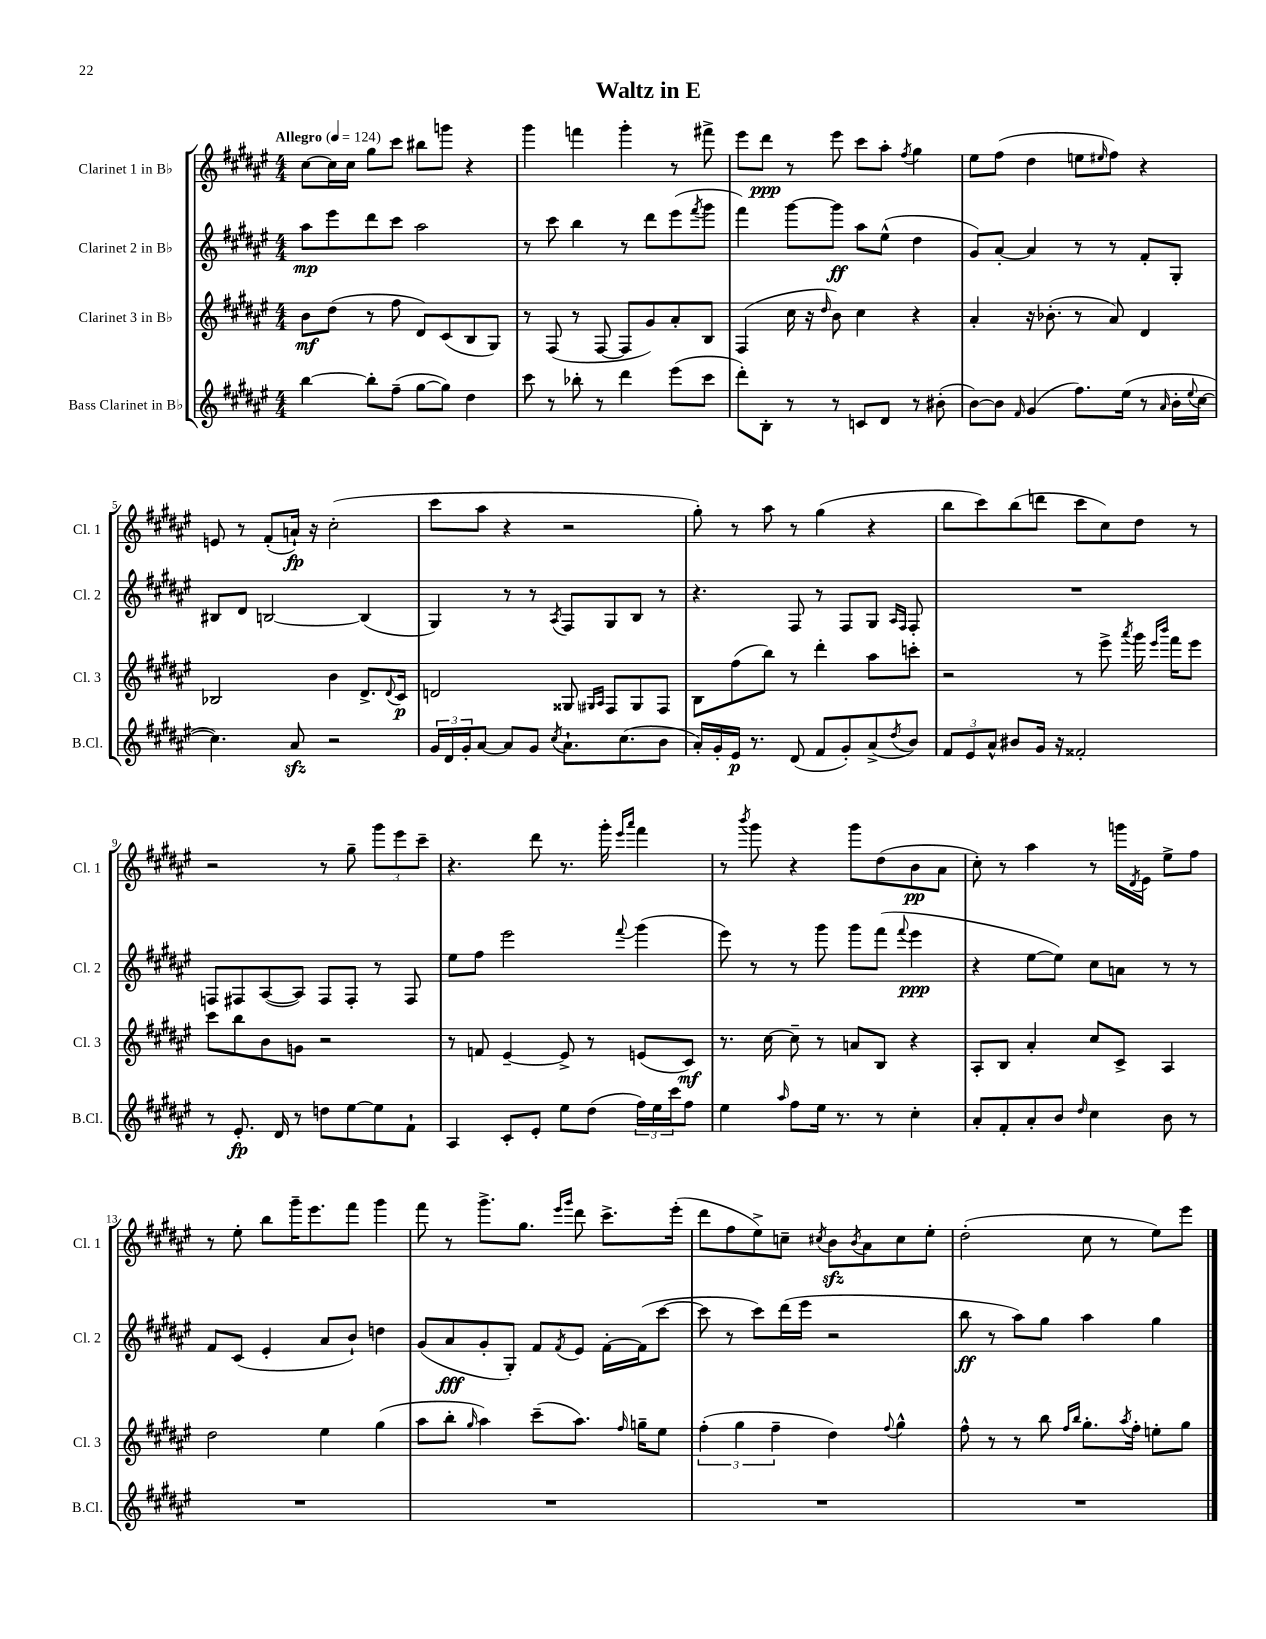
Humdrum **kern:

**kern	**dynam	**kern	**dynam	**kern	**dynam	**kern	**dynam
*part4	*part4	*part3	*part3	*part2	*part2	*part1	*part1
*staff4	*staff4	*staff3	*staff3	*staff2	*staff2	*staff1	*staff1
*I"Bass Clarinet in B♭	*	*I"Clarinet 3 in B♭	*	*I"Clarinet 2 in B♭	*	*I"Clarinet 1 in B♭	*
*I'B.Cl.	*	*I'Cl. 3	*	*I'Cl. 2	*	*I'Cl. 1	*
*clefG2	*	*clefG2	*	*clefG2	*	*clefG2	*
*k[f#c#g#d#a#e#]	*	*k[f#c#g#d#a#e#]	*	*k[f#c#g#d#a#e#]	*	*k[f#c#g#d#a#e#]	*
*M4/4	*	*M4/4	*	*M4/4	*	*M4/4	*
*MM124	*	*MM124	*	*MM124	*	*MM124	*
=1	=1	=1	=1	=1	=1	=1	=1
!	!	!	!	!	!	!LO:TX:a:B:t=Allegro	!
[4bb\	.	8b\L	mf	8aa#\L	mp	[8cc#\L	.
.	.	(8dd#\J	.	8eee#\	.	16cc#\L]	.
.	.	.	.	.	.	16cc#\JJ	.
8bb'\L]	.	8r	.	8ddd#\	.	8gg#\L	.
(8ff#~\J	.	8ff#\	.	8ccc#\J	.	8ccc#\J	.
[8gg#\L	.	8d#/L)	.	2aa#\	.	8bb#X\L	.
8gg#\J])	.	(8c#/	.	.	.	8gggn\J	.
4dd#\	.	8B/	.	.	.	4r	.
.	.	8G#/J)	.	.	.	.	.
=2	=2	=2	=2	=2	=2	=2	=2
8ccc#\	.	8r	.	8r	.	4ggg#\	.
8r	.	(8F#/	.	8ccc#\	.	.	.
8bb-X'\	.	8r	.	4bb\	.	4fffn\	.
8r	.	[8F#/	.	.	.	.	.
4ddd#\	.	8F#/L]	.	8r	.	4ggg#'\	.
.	.	8g#/)	.	8ddd#\L	.	.	.
(8eee#\L	.	8a#'/	.	(8eee#\	.	8r	.
.	.	.	.	8qfff#/	.	.	.
8ccc#\J	.	8B/J	.	8ggg#\J	.	8fff#X^\	.
=3	=3	=3	=3	=3	=3	=3	=3
8ddd#'\L)	.	(4F#/	.	4fff#\)	.	8eee#\L	.
8B'\J	.	.	.	.	.	8ddd#\J	ppp
8r	.	16cc#\	.	[8ggg#\L	.	8r	.
.	.	16r	.	.	.	.	.
.	.	16qqdd#/	.	.	.	.	.
8r	.	8b\)	.	8ggg#\J]	ff	8eee#\	.
8cn/L	.	4cc#\	.	8aa#\L	.	8ccc#\L	.
8d#/J	.	.	.	(8ee#^^\J	.	8aa#'\J	.
.	.	.	.	.	.	8qff#/	.
8r	.	4r	.	4dd#\	.	4gg#\	.
(8b#X'\	.	.	.	.	.	.	.
=4	=4	=4	=4	=4	=4	=4	=4
[8b\L)	.	4a#'/	.	8g#/L)	.	8ee#\L	.
8b\J]	.	.	.	[8a#'/J	.	(8ff#\J	.
16qqf#/	.	.	.	.	.	.	.
(4g#/	.	16r	.	4a#/]	.	4dd#\	.
.	.	(8.b-X'\	.	.	.	.	.
8.ff#\L)	.	8r	.	8r	.	8een\L	.
.	.	.	.	.	.	16qqee#X/	.
.	.	8a#/)	.	8r	.	8ff#\J)	.
(16ee#\Jk	.	.	.	.	.	.	.
8r	.	4d#/	.	8f#'/L	.	4r	.
16qqa#/	.	.	.	.	.	.	.
16b'\LL	.	.	.	8G#'/J	.	.	.
8qqee#/	.	.	.	.	.	.	.
[16cc#\JJ	.	.	.	.	.	.	.
!!LO:LB:g=z
=5	=5	=5	=5	=5	=5	=5	=5
4.cc#\])	.	2B-X/	.	8B#X/L	.	8en/	.
.	.	.	.	8d#/J	.	8r	.
.	.	.	.	[2Bn/	.	(8f#'/L	.
8a#zz/	.	.	.	.	.	16an`/Jk)	fp
.	.	.	.	.	.	16r	.
2r	.	4b\	.	.	.	(2cc#'\	.
.	.	8.d#^/L	.	(4B/]	.	.	.
.	.	8qqd#/	.	.	.	.	.
.	.	16c#/Jk	p	.	.	.	.
=6	=6	=6	=6	=6	=6	=6	=6
24g#/LL	.	2dn/	.	4G#/)	.	8ccc#\L	.
24d#/	.	.	.	.	.	.	.
24g#'/J	.	.	.	.	.	.	.
[8a#/J	.	.	.	.	.	8aa#\J	.
8a#/L]	.	.	.	8r	.	4r	.
8g#/J	.	.	.	8r	.	.	.
8qcc#/	.	.	.	8qA#/	.	.	.
8.a#`\L	.	8G##X/	.	8F#/L	.	2r	.
.	.	16qqG#X/LL	.	.	.	.	.
.	.	16qqA#/JJ	.	.	.	.	.
.	.	8F#/L	.	8G#/	.	.	.
(8.cc#\	.	.	.	.	.	.	.
.	.	8G#/	.	8B/J	.	.	.
8b\J	.	8F#/J	.	8r	.	.	.
=7	=7	=7	=7	=7	=7	=7	=7
16a#'/LL)	.	8B\L	.	4.r	.	8gg#'\)	.
16g#'/	.	.	.	.	.	.	.
16e#/JJ	p	(8ff#\	.	.	.	8r	.
8.r	.	.	.	.	.	.	.
.	.	8bb\J)	.	.	.	8aa#\	.
(8d#/	.	8r	.	8F#/	.	8r	.
8f#/L	.	4ddd#'\	.	8r	.	(4gg#\	.
8g#'/)	.	.	.	8F#/L	.	.	.
(8a#^/	.	8aa#\L	.	8G#/J	.	4r	.
.	.	.	.	16qqA#/LL	.	.	.
8qdd#/	.	.	.	16qqF#/JJ	.	.	.
8b/J)	.	8cccn'\J	.	8F#'/	.	.	.
=8	=8	=8	=8	=8	=8	=8	=8
12f#/L	.	2r	.	1r	.	8bb\L	.
12e#/	.	.	.	.	.	.	.
.	.	.	.	.	.	8ccc#\)	.
12a#^^/J	.	.	.	.	.	.	.
8b#X/L	.	.	.	.	.	(8bb\	.
16g#/Jk	.	.	.	.	.	8dddn\J	.
16r	.	.	.	.	.	.	.
2f##X'/	.	8r	.	.	.	8ccc#\L	.
.	.	8eee#^\	.	.	.	8cc#\)	.
.	.	8qaaa#/	.	.	.	.	.
.	.	16ggg#\	.	.	.	8dd#\J	.
.	.	16qqeee#/LL	.	.	.	.	.
.	.	16qqbbb/JJ	.	.	.	.	.
.	.	16fff#\KL	.	.	.	.	.
.	.	8eee#\J	.	.	.	8r	.
!!LO:LB:g=z
=9	=9	=9	=9	=9	=9	=9	=9
8r	.	8ccc#\L	.	8Fn/L	.	2r	.
8.e#'/	fp	8bb\	.	8F#X/	.	.	.
.	.	8b\	.	([8A#/	.	.	.
16d#/	.	.	.	.	.	.	.
8r	.	8gn\J	.	8A#/J])	.	.	.
8ddn\L	.	2r	.	8F#/L	.	8r	.
[8ee#\	.	.	.	8F#'/J	.	8gg#~\	.
8ee#\]	.	.	.	8r	.	12ggg#\L	.
.	.	.	.	.	.	12eee#\	.
8f#`\J	.	.	.	8F#/	.	.	.
.	.	.	.	.	.	12ccc#~\J	.
=10	=10	=10	=10	=10	=10	=10	=10
4A#/	.	8r	.	8ee#\L	.	4.r	.
.	.	8fn/	.	8ff#\J	.	.	.
8c#'/L	.	[4e#~/	.	2eee#\	.	.	.
8e#'/J	.	.	.	.	.	8ddd#\	.
8ee#\L	.	8e#^/]	.	.	.	8.r	.
(8dd#\J	.	8r	.	.	.	.	.
.	.	.	.	.	.	16ggg#'\	.
.	.	.	.	.	.	16qqeee#/LL	.
.	.	.	.	8qqfff#/	.	16qqaaa#/JJ	.
24ff#\LL)	.	(8en/L	.	(4ggg#\	.	4fff#\	.
24ee#\	.	.	.	.	.	.	.
24ccc#\J	.	.	.	.	.	.	.
8ff#\J	.	8c#/J)	mf	.	.	.	.
=11	=11	=11	=11	=11	=11	=11	=11
4ee#\	.	8.r	.	8eee#\)	.	8r	.
.	.	.	.	.	.	8qbbb/	.
.	.	.	.	8r	.	8ggg#\	.
.	.	[16cc#\	.	.	.	.	.
16qqaa#/	.	.	.	.	.	.	.
8ff#\L	.	8cc#~\]	.	8r	.	4r	.
16ee#\Jk	.	8r	.	8ggg#\	.	.	.
8.r	.	.	.	.	.	.	.
.	.	8an/L	.	8ggg#\L	.	8ggg#\L	.
8r	.	8B/J	.	(8fff#\J	.	(8dd#\	.
.	.	.	.	8qqfff#/	.	.	.
4cc#'\	.	4r	.	4eee#\	ppp	8b\	pp
.	.	.	.	.	.	8a#\J	.
=12	=12	=12	=12	=12	=12	=12	=12
8a#'/L	.	8A#'/L	.	4r	.	8cc#'\)	.
8f#'/	.	8B/J	.	.	.	8r	.
8a#'/	.	4a#'/	.	[8ee#\L	.	4aa#\	.
8b/J	.	.	.	8ee#\J])	.	.	.
16qqdd#/	.	.	.	.	.	.	.
4cc#\	.	8cc#/L	.	8cc#\L	.	8r	.
.	.	8c#^/J	.	8an\J	.	16gggn\LL	.
.	.	.	.	.	.	8qd#/	.
.	.	.	.	.	.	16e#\JJ	.
8b\	.	4A#/	.	8r	.	8ee#^\L	.
8r	.	.	.	8r	.	8ff#\J	.
!!LO:LB:g=z
=13	=13	=13	=13	=13	=13	=13	=13
1r	.	2dd#\	.	8f#/L	.	8r	.
.	.	.	.	(8c#/J	.	8ee#'\	.
.	.	.	.	4e#'/	.	8bb\L	.
.	.	.	.	.	.	16ggg#~\K	.
.	.	.	.	.	.	8.eee#\	.
.	.	4ee#\	.	8a#/L	.	.	.
.	.	.	.	8b`/J)	.	8fff#\J	.
.	.	(4gg#\	.	4ddn\	.	4ggg#\	.
=14	=14	=14	=14	=14	=14	=14	=14
1r	.	8aa#\L	.	(8g#/L	.	8fff#\	.
.	.	8bb'\J	.	8a#/	fff	8r	.
.	.	16qqgg#/	.	.	.	.	.
.	.	4aa#\)	.	8g#'/	.	8.ggg#^\L	.
.	.	.	.	8G#'/J)	.	.	.
.	.	.	.	.	.	8.gg#\J	.
.	.	(8ccc#~\L	.	8f#/L	.	.	.
.	.	.	.	.	.	16qqeee#/LL	.
.	.	.	.	8qf#/	.	16qqggg#/JJ	.
.	.	8.aa#\J)	.	8e#/J	.	8ddd#\	.
.	.	.	.	[16f#'\LL	.	8.ccc#^\L	.
.	.	16qqff#/	.	.	.	.	.
.	.	16ggn~\KL	.	(16f#\J]	.	.	.
.	.	8ee#\J	.	[8ccc#\J	.	.	.
.	.	.	.	.	.	(16eee#'\Jk	.
=15	=15	=15	=15	=15	=15	=15	=15
1r	.	(6ff#'\	.	8ccc#\]	.	8ddd#\L	.
.	.	.	.	8r	.	8ff#\	.
.	.	6gg#\	.	.	.	.	.
.	.	.	.	8ccc#\L)	.	8ee#^\)	.
.	.	6ff#~\	.	.	.	.	.
.	.	.	.	(16ddd#\L	.	8ccn~\J	.
.	.	.	.	16eee#\JJ	.	.	.
.	.	.	.	.	.	8qcc#X/	.
.	.	4dd#\)	.	2r	.	8bzz\L	.
.	.	.	.	.	.	8qb/	.
.	.	.	.	.	.	8a#\	.
.	.	8qqff#/	.	.	.	.	.
.	.	4gg#^^\	.	.	.	8cc#\	.
.	.	.	.	.	.	8ee#'\J	.
=16	=16	=16	=16	=16	=16	=16	=16
1r	.	8ff#^^\	.	8bb\	ff	(2dd#'\	.
.	.	8r	.	8r	.	.	.
.	.	8r	.	8aa#\L)	.	.	.
.	.	8bb\	.	8gg#\J	.	.	.
.	.	16qqff#/LL	.	.	.	.	.
.	.	16qqbb/JJ	.	.	.	.	.
.	.	8.gg#'\L	.	4aa#\	.	8cc#\	.
.	.	.	.	.	.	8r	.
.	.	8qaa#/	.	.	.	.	.
.	.	16ff#'\Jk	.	.	.	.	.
.	.	8een'\L	.	4gg#\	.	8ee#\L)	.
.	.	8gg#\J	.	.	.	8eee#\J	.
==	==	==	==	==	==	==	==
*-	*-	*-	*-	*-	*-	*-	*-
